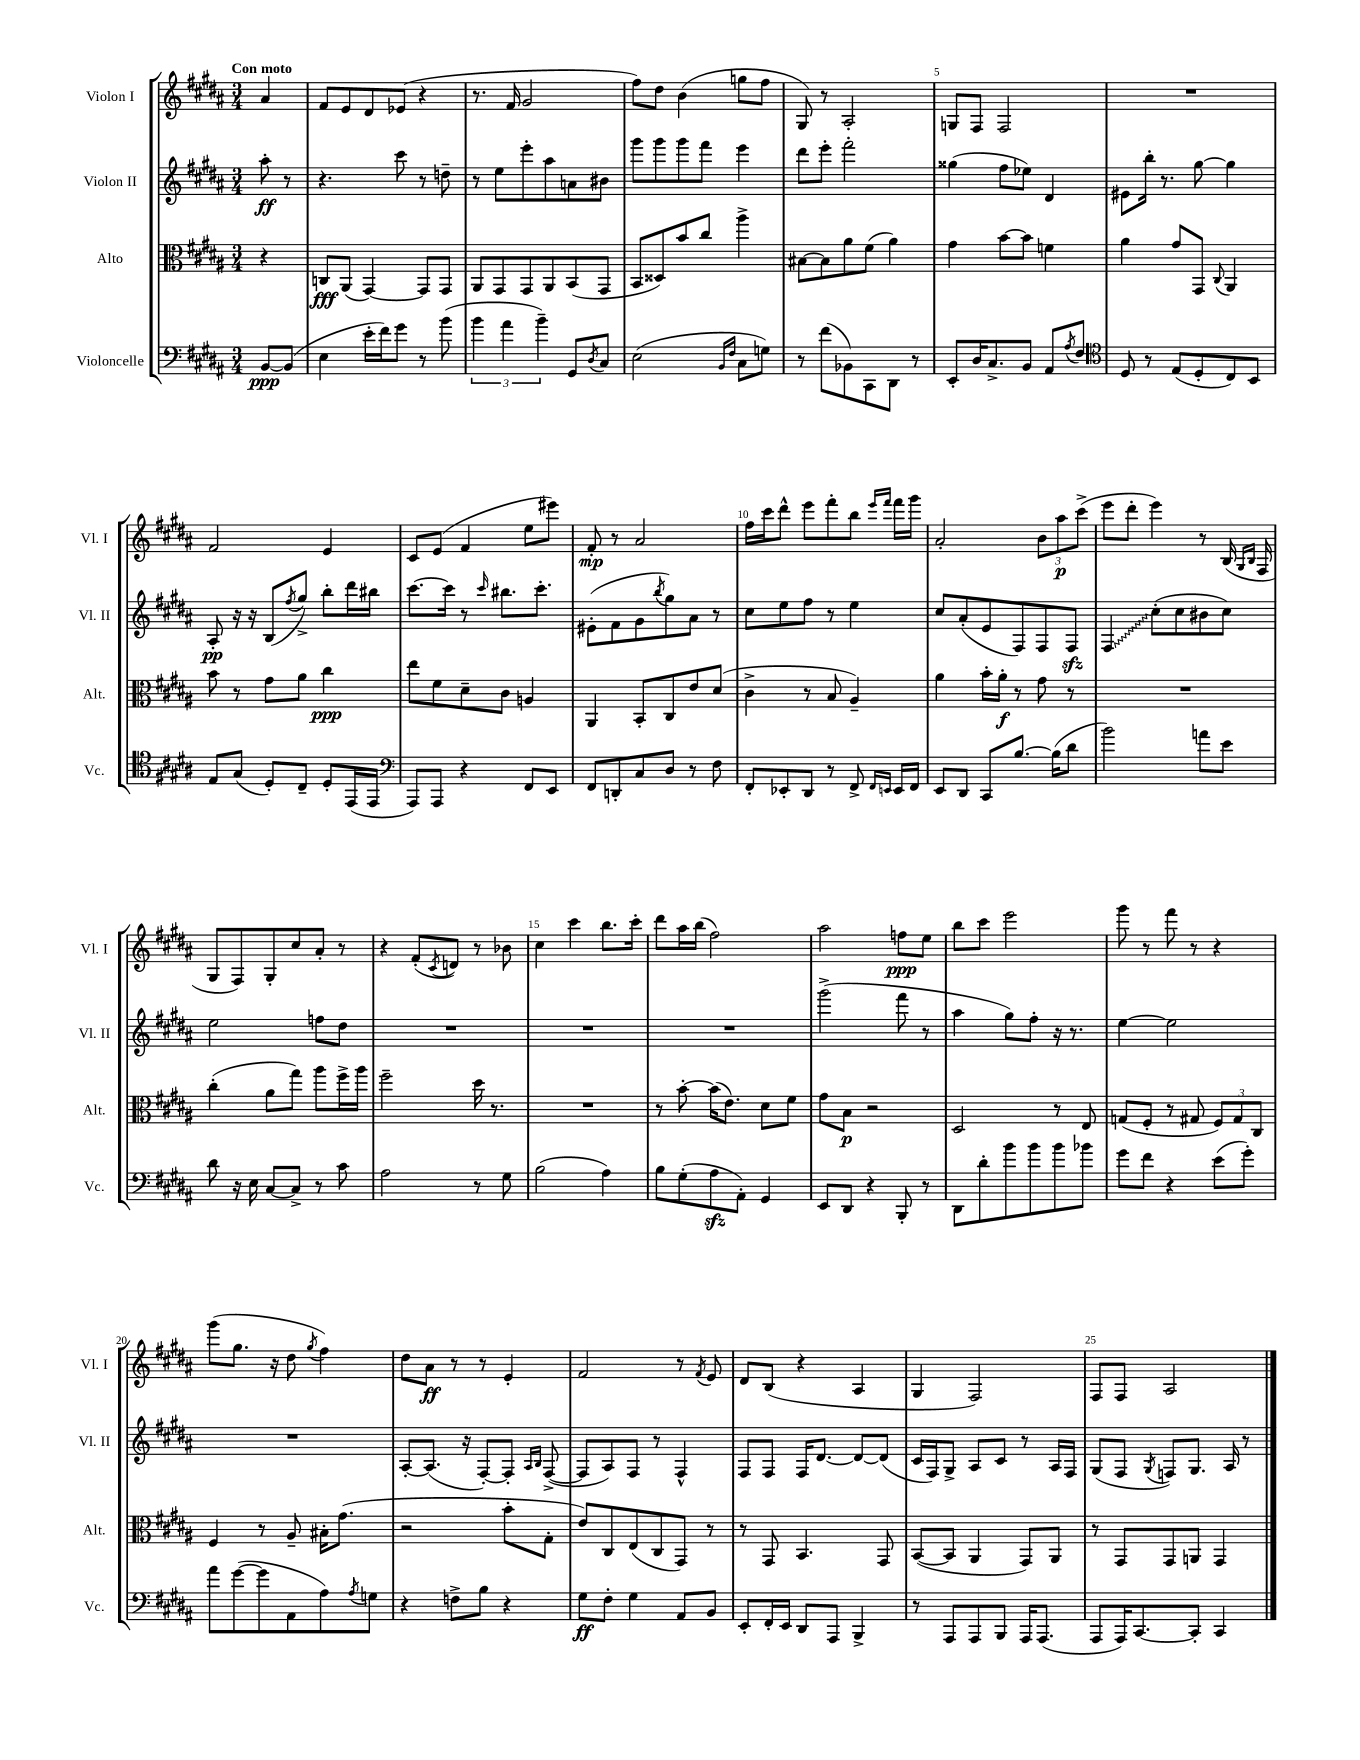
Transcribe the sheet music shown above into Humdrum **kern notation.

**kern	**kern	**kern	**kern
*staff4	*staff3	*staff2	*staff1
*clefF4	*clefC3	*clefG2	*clefG2
*k[f#c#g#d#a#]	*k[f#c#g#d#a#]	*k[f#c#g#d#a#]	*k[f#c#g#d#a#]
*M3/4	*M3/4	*M3/4	*M3/4
[8BB/L	4r	8aa#'\	4a#/
(8BB/]J	.	8r	.
=	=	=	=
4E\	8C/L	4.r	8f#/L
.	(8AA#/J	.	8e/
16e'\LL	[4GG#/)	.	8d#/
16f#\J)	.	.	.
8g#\J	.	8ccc#\	(8e-/J
8r	8GG#/]L	8r	4r
(8b\	8GG#/J	8dd~\	.
=	=	=	=
6b\	8AA#/L	8r	8.r
.	8GG#/	8ee\L	.
6a#\	.	.	.
.	.	.	16f#/
.	8GG#/	8eee'\	2g#/
6b~\)	.	.	.
.	8AA#/	8aa#\	.
8GG#/L	(8BB/	8a\	.
8qD#/	.	.	.
8C#/J	8GG#/J	8b#\J	.
=	=	=	=
(2E\	8BB/L	8ggg#\L	8ff#\L)
.	8D##/)	8ggg#\	8dd#\J
.	8b/	8ggg#\	(4b\
.	8cc#/J	8fff#\J	.
16qqBB/LL	.	.	.
16qqF#/JJ	.	.	.
8C#\L	4aa#^\	4eee\	8gg\L
8G\J)	.	.	8ff#\J
=	=	=	=
8r	[8B#\L	8ddd#\L	8G#/)
(8f#\L	8B#\]	8eee'\J	8r
8BB-\)	8a#\	2fff#'\	2A#'/
8CC#\	(8f#\J	.	.
8DD#\J	4a#\)	.	.
8r	.	.	.
=	=	=	=
8EE'/L	4g#\	(4gg##\	8G/L
16D#/K	.	.	8F#/J
8.C#^/	.	.	.
.	[8b\L	8ff#\L	2F#/
8BB/J	8b\]J	8ee-\J)	.
8AA#/L	4f\	4d#/	.
8qA#/	.	.	.
8F#/J	.	.	.
=	=	=	=
*clefC4	*	*	*
8D#/	4a#\	8e#\L	2.r
8r	.	16bb'\Jk	.
.	.	8.r	.
(8E/L	8g#/L	.	.
8D#'/	8GG#/J	[8gg#\	.
.	8qqC#/	.	.
8C#/)	4AA#/	4gg#\]	.
8BB/J	.	.	.
=	=	=	=
8E/L	8b\	8A#'/	2f#/
(8G#/J	8r	16r	.
.	.	16r	.
8D#'/L)	8g#\L	(8B/L	.
.	.	8qff#/	.
8C#~/J	8a#\J	8gg#^/J)	.
8D#'/L	4cc#\	8bb'\L	4e/
(16EE/L	.	16ddd#\L	.
16EE/JJ	.	16bb#\JJ	.
=	=	=	=
*clefF4	*	*	*
8AAA#/L)	8ee\L	[8.ccc#\L	8c#/L
8AAA#/J	8f#\	.	(8e/J
.	.	16ccc#\]Jk	.
4r	8d#~\	8r	4f#/
.	.	16qqccc#/	.
.	8c#\J	8.bb#\L	.
8FF#/L	4A/	.	8ee\L
.	.	8.ccc#'\J	.
8EE/J	.	.	8eee#\J)
=	=	=	=
8FF#/L	4AA#/	(8e#'\L	8f#'/
8DD'/	.	8f#\	8r
8C#/	8BB'/L	8g#\	2a#/
.	.	8qbb/	.
8D#/J	8C#/	8gg#\)	.
8r	8e/	8a#\J	.
8F#\	(8d#/J	8r	.
=	=	=	=
8FF#'/L	4c#^\	8cc#\L	16ff#\LL
.	.	.	16ccc#\J
8EE-'/	.	8ee\	8ddd#^^\J
8DD#/J	8r	8ff#\J	8eee\L
8r	8B/	8r	8fff#'\
8FF#^/	4A#~/)	4ee\	8bb\J
16qqFF#/LL	.	.	16qqeee/LL
16qqEE/JJ	.	.	16qqfff#/JJ
16EE/LL	.	.	16fff#\LL
16FF#/JJ	.	.	16ggg#\JJ
=	=	=	=
8EE/L	4a#\	8cc#/L	2a#'/
8DD#/J	.	(8a#'/	.
8CC#/L	16b'\LL	8e/	.
.	16a#'\JJ	.	.
[8.B/J	8r	8F#/)	.
.	8g#\	8F#/	12b\L
(16B\]LK	.	.	.
.	.	.	12aa#\
8d#\J	8r	8F#/J	.
.	.	.	(12ccc#^\J
=	=	=	=
2b\)	2.r	4F#/	8eee\L
.	.	.	8ddd#'\J
.	.	(8cc#'\L	4eee\)
.	.	8cc#\	.
8a\L	.	8b#\	8r
8e\J	.	8cc#\J)	(16B/
.	.	.	16qqG#/LL
.	.	.	16qqB/JJ
.	.	.	16F#/
=	=	=	=
8d#\	(4cc#'\	2ee\	8G#/L
16r	.	.	8F#/)
16E\	.	.	.
[8C#/L	8a#\L	.	8G#'/
8C#^/]J	8gg#\J)	.	8cc#/
8r	8aa#\L	8ff\L	8a#'/J
8c#\	16ff#^\L	8dd#\J	8r
.	16aa#\JJ	.	.
=	=	=	=
2A#\	2ff#~\	2.r	4r
.	.	.	(8f#'/L
.	.	.	8qc#/
.	.	.	8d/J)
8r	16dd#\	.	8r
.	8.r	.	.
8G#\	.	.	8b-\
=	=	=	=
(2B\	2.r	2.r	4cc#\
.	.	.	4ccc#\
4A#\)	.	.	8.bb\L
.	.	.	16ccc#'\Jk
=	=	=	=
8B\L	8r	2.r	8ddd#\L
(8G#'\	[8b'\	.	16aa#\L
.	.	.	(16bb\JJ
8A#\	(16b\]LK	.	2ff#\)
.	8.e\J)	.	.
8AA#'\J)	.	.	.
4GG#/	8d#\L	.	.
.	8f#\J	.	.
=	=	=	=
8EE/L	8g#\L	(2ggg#^\	2aa#\
8DD#/J	8B\J	.	.
4r	2r	.	.
8BBB'/	.	8fff#\	8ff\L
8r	.	8r	8ee\J
=	=	=	=
8DD#\L	2D#/	4aa#\	8bb\L
8d#'\	.	.	8ccc#\J
8b\	.	8gg#\L)	2eee\
8b\	.	8ff#'\J	.
8b\	8r	16r	.
.	.	8.r	.
8b-\J	8E/	.	.
=	=	=	=
8g#\L	(8G/L	[4ee\	8ggg#\
8f#\J	8F#'/J	.	8r
4r	8r	2ee\]	8fff#\
.	8G#/	.	8r
(8e\L	12F#/L)	.	4r
.	12G#/	.	.
8g#'\J)	.	.	.
.	12C#/J	.	.
=	=	=	=
8a#\L	4F#/	2.r	(8ggg#\L
([8g#\	.	.	8.gg#\J
8g#\]	8r	.	.
.	.	.	16r
8AA#\	8A#~/	.	8dd#\
.	.	.	8qgg#/
8A#\)	16B#'\LK	.	4ff#\)
.	(8.g#\J	.	.
8qA#/	.	.	.
8G\J	.	.	.
=	=	=	=
4r	2r	[8A#'/L	8dd#\L
.	.	(8.A#/]J	8a#\J
8F^\L	.	.	8r
.	.	16r	.
8B\J	.	[8F#'/L)	8r
4r	8b'\L	8F#'/]J	4e'/
.	.	16qqA#/LL	.
.	.	16qqB/JJ	.
.	8G#'\J	([8F#^/	.
=	=	=	=
8G#\L	8e/L)	8F#/]L	2f#/
8F#'\J	8C#/	8A#/)	.
4G#\	(8E/	8F#/J	.
.	8C#/	8r	.
8AA#/L	8GG#/J)	4F#^^/	8r
.	.	.	8qf#/
8BB/J	8r	.	8e/
=	=	=	=
8EE'/L	8r	8F#/L	8d#/L
16FF#'/L	8GG#/	8F#/J	(8B/J
16EE/JJ	.	.	.
8DD#/L	4.BB/	16F#/LK	4r
.	.	[8.d#/J	.
8AAA#/J	.	.	.
4BBB^/	.	8d#/_L	4A#/
.	8GG#/	(8d#/]J	.
=	=	=	=
8r	([8BB/L	16c#/LL	4G#/
.	.	16F#/J)	.
8AAA#/L	8BB/]J	8G#^/J	.
8AAA#/	4AA#/	8A#/L	2F#/)
8BBB/J	.	8c#/J	.
16AAA#/LK	8GG#/L)	8r	.
(8.AAA#/J	.	.	.
.	8AA#/J	16A#/LL	.
.	.	16F#/JJ	.
=	=	=	=
8AAA#/L	8r	(8G#/L	8F#/L
16AAA#/K)	8GG#/L	8F#/J	8F#/J
[8.CC#/	.	.	.
.	.	8qG#/	.
.	8GG#/	8F/L)	2A#/
8CC#'/]J	8AA/J	8.G#/J	.
4CC#/	4GG#/	.	.
.	.	16A#/	.
.	.	8r	.
==	==	==	==
*-	*-	*-	*-
